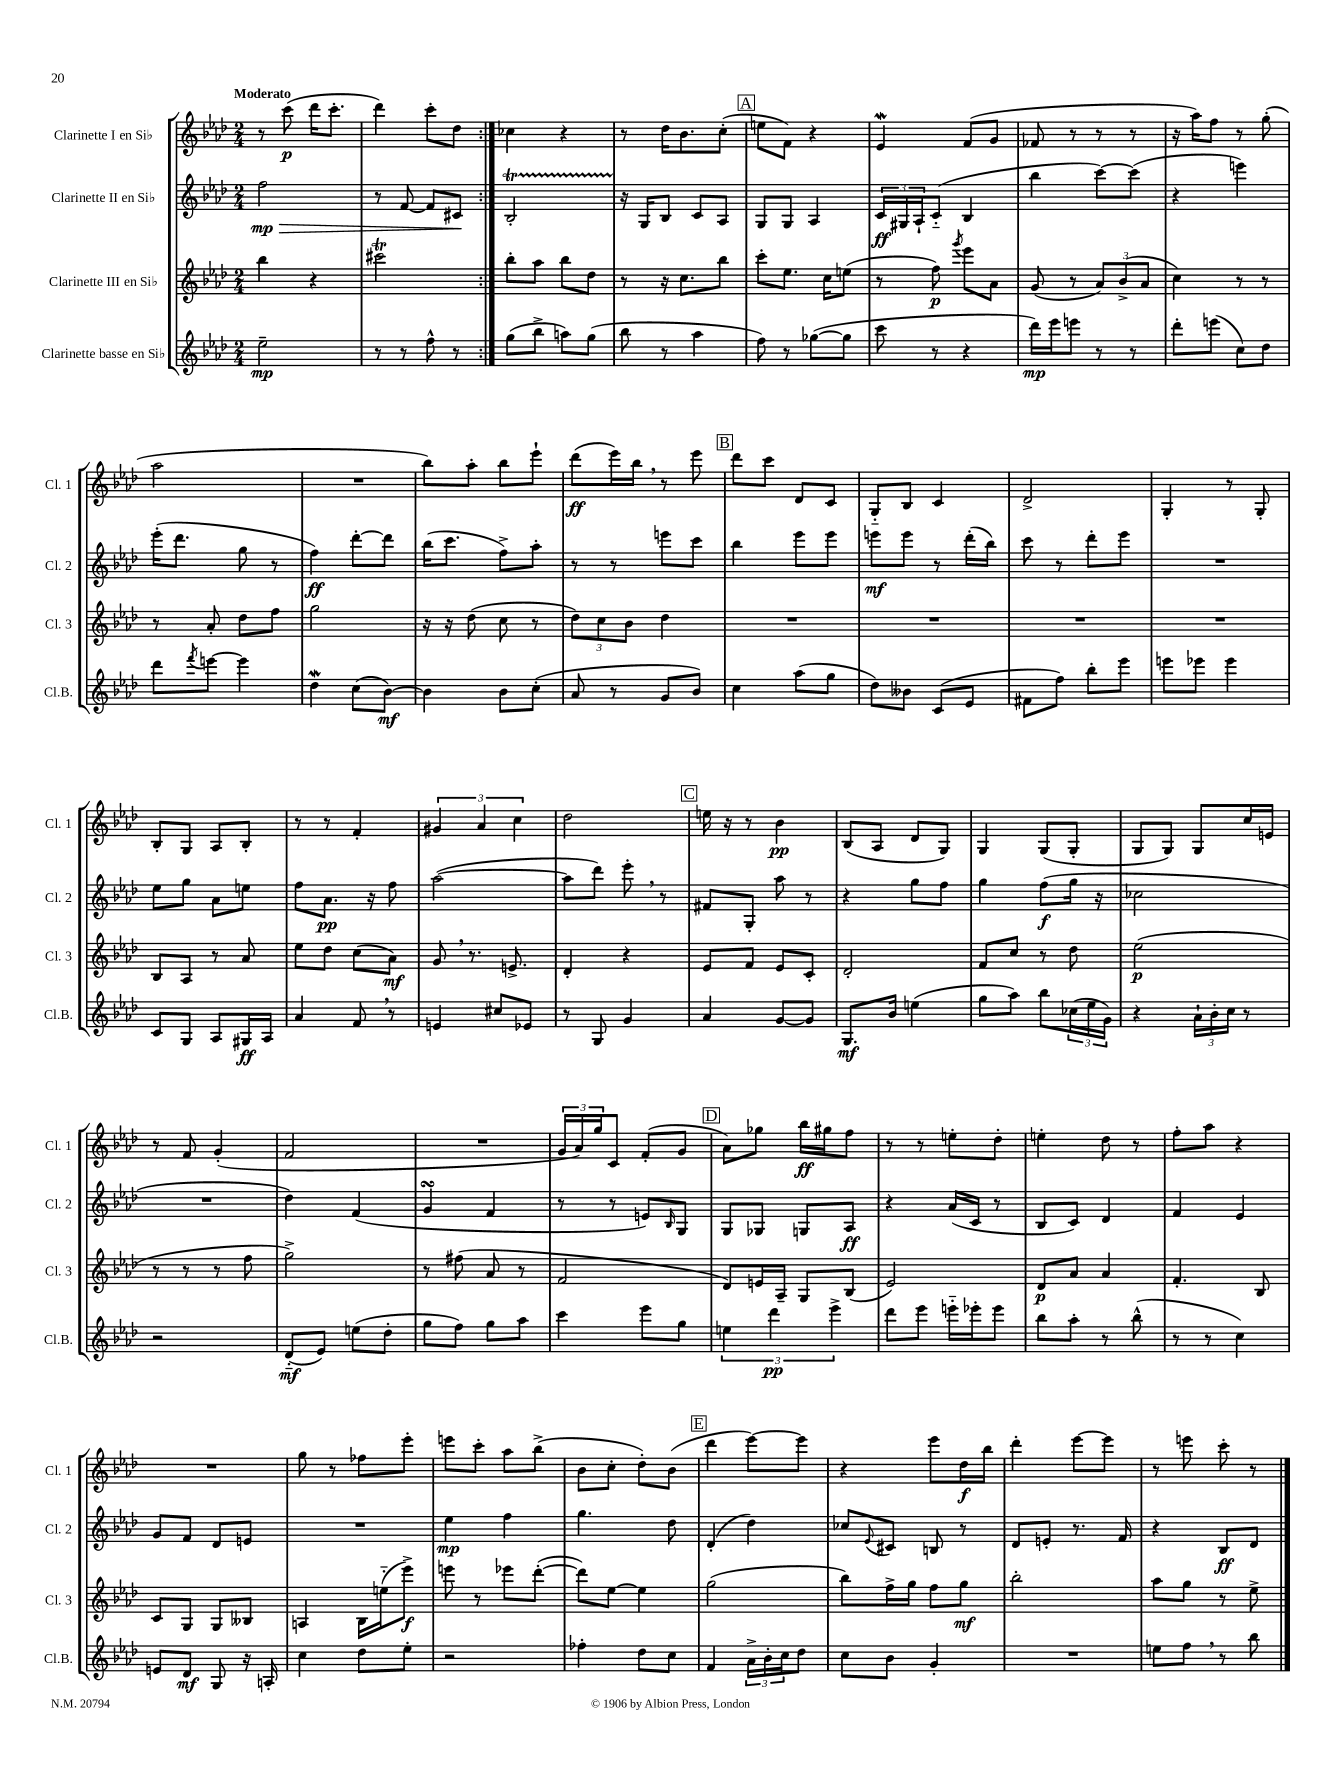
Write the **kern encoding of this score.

**kern	**kern	**kern	**kern
*staff4	*staff3	*staff2	*staff1
*clefG2	*clefG2	*clefG2	*clefG2
*k[b-e-a-d-]	*k[b-e-a-d-]	*k[b-e-a-d-]	*k[b-e-a-d-]
*M2/4	*M2/4	*M2/4	*M2/4
2ee-~\	4bb-\	2ff\	8r
.	.	.	(8ccc\
.	4r	.	16ddd-\LK
.	.	.	8.ccc'\J
=	=	=	=
8r	2ccc#\	8r	4ddd-\)
8r	.	[8f/	.
8ff^^\	.	8f/]L	8ccc'\L
8r	.	8c#/J	8dd-\J
=:|!	=:|!	=:|!	=:|!
(8gg\L	8bb-'\L	2B-'/	4cc-\
8bb-^\J	8aa-\J	.	.
8aa\L)	8bb-\L	.	4r
(8gg\J	8dd-\J	.	.
=	=	=	=
8bb-\	8r	16r	8r
.	.	16G/LK	.
8r	16r	8B-/J	16dd-\LK
.	8.cc\L	.	8.b-\
4aa-\	.	8c/L	.
.	8bb-\J	8A-/J	(8cc'\J
=	=	=	=
8ff\)	8ccc'\L	8G/L	8ee\L
8r	8.ee-\J	8G/J	8f\J)
([8gg-\L	.	4A-/	4r
.	16cc\LK	.	.
8gg-\]J	(8ee\J	.	.
=	=	=	=
8ccc\	8r	24c/LL	4e-/
.	.	24G#/	.
.	.	24A-`/J	.
8r	8ff\)	(8c'~/J	.
.	8qggg/	.	.
4r	8eee-\L	4B-/	(8f/L
.	8a-\J	.	8g/J
=	=	=	=
16ddd-\LL)	(8g/	4bb-\	8f-/
16eee-\J	.	.	.
8eee\J	8r	.	8r
8r	12a-/L)	[8ccc\L)	8r
.	(12b-^/	.	.
8r	.	(8ccc\]J	8r
.	12a-/J	.	.
=	=	=	=
8ddd-'\L	4cc\)	4r	16r
.	.	.	16aa-\LK)
(8eee\J	.	.	8ff\J
8cc\L)	8r	4eee\)	8r
8dd-\J	8r	.	(8gg'\
=	=	=	=
8ddd-\L	8r	(16eee-'\LK	2aa-\
.	.	8.ddd-\J	.
8qfff/	.	.	.
[8eee\J	8a-'/	.	.
4eee\]	8dd-\L	8gg\	.
.	8ff\J	8r	.
=	=	=	=
4dd-\	2gg\	4ff\)	2r
(8cc\L	.	[8ddd-'\L	.
[8b-\J)	.	8ddd-\]J	.
=	=	=	=
4b-\]	16r	(16bb-\LK	8bb-\L)
.	16r	8.ccc\J	.
.	(8dd-\	.	8aa-'\J
8b-\L	8cc\	8ff^\L)	8bb-\L
(8cc'\J	8r	8aa-'\J	8eee-`\J
=	=	=	=
8a-/	12dd-\L)	8r	(8ddd-\L
.	12cc\	.	.
8r	.	8r	16eee-\L)
.	12b-\J	.	.
.	.	.	16bb-\JJ
8g/L	4dd-\	8eee\L	8r
8b-/J)	.	8ccc\J	8eee-\
=	=	=	=
4cc\	2r	4bb-\	8ddd-\L
.	.	.	8ccc\J
(8aa-\L	.	8eee-\L	8d-/L
8gg\J	.	8eee-\J	8c/J
=	=	=	=
8dd-\L)	2r	8eee\L	8G'~/L
8b--\J	.	8eee\J	8B-/J
(8c/L	.	8r	4c/
8e-/J	.	(16ddd-'\LL	.
.	.	16bb-\JJ)	.
=	=	=	=
8f#\L	2r	8ccc\	2d-^/
8ff\J)	.	8r	.
8bb-'\L	.	8ddd-'\L	.
8eee-\J	.	8eee-\J	.
=	=	=	=
8eee\L	2r	2r	4G'/
8eee-\J	.	.	.
4eee-\	.	.	8r
.	.	.	8G'/
=	=	=	=
8c/L	8B-/L	8ee-\L	8B-'/L
8G/J	8A-/J	8gg\J	8G/J
8A-/L	8r	8a-\L	8A-/L
16G#/L	8a-/	8ee\J	8B-'/J
16A-/JJ	.	.	.
=	=	=	=
4a-/	8ee-\L	8ff\L	8r
.	8dd-\J	8.a-\J	8r
8f/	(8cc\L	.	4f'/
.	.	16r	.
8r	8a-\J)	8ff\	.
=	=	=	=
4e/	8g/	([2aa-\	6g#/
.	8.r	.	.
.	.	.	6a-/
8cc#/L	.	.	.
.	8.e^/	.	.
.	.	.	6cc\
8e-/J	.	.	.
=	=	=	=
8r	4d-'/	8aa-\]L	2dd-\
8G/	.	8ddd-\J)	.
4g/	4r	8eee-'\	.
.	.	8r	.
=	=	=	=
4a-/	8e-/L	8f#/L	16ee\
.	.	.	16r
.	8f/J	8G'/J	8r
[8g/L	8e-/L	8aa-\	4b-\
8g/]J	8c'/J	8r	.
=	=	=	=
8.G/L	2d-'/	4r	(8B-/L
.	.	.	8A-/J
16b-/Jk	.	.	.
(4ee\	.	8gg\L	8d-/L
.	.	8ff\J	8G/J)
=	=	=	=
8gg\L	8f/L	4gg\	4G/
8aa-\J)	8cc/J	.	.
8bb-\L	8r	(8ff\L	(8G/L
(24cc-\L	8dd-\	16gg\Jk	8G'/J
24ee-\	.	.	.
.	.	16r	.
24g\JJ)	.	.	.
=	=	=	=
4r	(2ee-\	2cc-\	8G/L
.	.	.	8G/J)
24a-`\LL	.	.	8G/L
24b-'\	.	.	.
24cc\JJ	.	.	.
8r	.	.	16cc/L
.	.	.	16e/JJ
=	=	=	=
2r	8r	2r	8r
.	8r	.	8f/
.	8r	.	(4g'/
.	8ff\	.	.
=	=	=	=
(8d-'~/L	2gg^\)	4dd-\)	2f/
8e-/J)	.	.	.
(8ee\L	.	(4f/	.
8dd-'\J	.	.	.
=	=	=	=
8gg\L	8r	4g/	2r
8ff\J)	(8ff#\	.	.
8gg\L	8a-/	4f/	.
8aa-\J	8r	.	.
=	=	=	=
4ccc\	2f/	8r	24g/LL
.	.	.	24a-/)
.	.	.	24gg/J
.	.	8r	8c/J
8eee-\L	.	8e/L)	(8f'/L
.	.	16qqB-/	.
8gg\J	.	8G/J	8g/J
=	=	=	=
6ee\	8d-/L)	8G/L	8a-\L)
.	16e/L	8G-/J	8gg-\J
6ddd-\	.	.	.
.	16A-~/JJ	.	.
.	8G/L	8G/L	16bb-\LL
.	.	.	16gg#\J
6eee-^\	.	.	.
.	(8B-/J	8A-/J	8ff\J
=	=	=	=
8ddd-\L	2e-/)	4r	8r
8eee-\J	.	.	8r
16eee'~\LL	.	(16a-/LL	8ee'\L
16eee-'\J	.	16c/JJ	.
8eee-\J	.	8r	8dd-'\J
=	=	=	=
8bb-\L	8d-/L	8B-/L	4ee'\
8aa-'\J	8a-/J	8c/J)	.
8r	4a-/	4d-/	8dd-\
(8bb-^^\	.	.	8r
=	=	=	=
8r	4.f'/	4f/	8ff'\L
8r	.	.	8aa-\J
4cc\)	.	4e-/	4r
.	8B-/	.	.
=	=	=	=
8e/L	8c/L	8g/L	2r
8d-/J	8G/J	8f/J	.
8G/	8G/L	8d-/L	.
16r	8B--/J	8e/J	.
16A'/	.	.	.
=	=	=	=
4cc\	4A/	2r	8gg\
.	.	.	8r
8dd-\L	16B-\LL	.	8ff-\L
.	(16ee'~\J	.	.
8ee-'\J	8eee-^\J)	.	8eee-'\J
=	=	=	=
2r	8eee\	4ee-\	8eee\L
.	8r	.	8ccc'\J
.	8eee-\L	4ff\	8aa-\L
.	([8ddd-'\J	.	(8bb-^\J
=	=	=	=
4ff-'\	8ddd-\]L)	4.gg\	8b-\L
.	[8ee-\J	.	8cc'\J
8dd-\L	4ee-\]	.	8dd-'\L)
8cc\J	.	8dd-\	(8b-\J
=	=	=	=
4f/	(2gg\	(4d-'/	4ddd-\
24a-^\LL	.	4dd-\)	[8eee-\L)
24b-'\	.	.	.
24cc\J	.	.	.
8dd-\J	.	.	8eee-\]J
=	=	=	=
8cc\L	8bb-\L)	8cc-/L	4r
.	.	8qqe-/	.
8b-\J	16ff^\L	8c#/J	.
.	16gg\JJ	.	.
4g'/	8ff\L	8B/	8eee-\L
.	8gg\J	8r	16dd-\L
.	.	.	16bb-\JJ
=	=	=	=
2r	2bb-'\	8d-/L	4ddd-'\
.	.	8e'/J	.
.	.	8.r	[8eee-\L
.	.	.	8eee-\]J
.	.	16f/	.
=	=	=	=
8ee\L	8aa-\L	4r	8r
8ff\J	8gg\J	.	8eee\
8r	8r	8B-/L	8ccc'\
8bb-\	8ee-^\	8d-/J	8r
==	==	==	==
*-	*-	*-	*-
